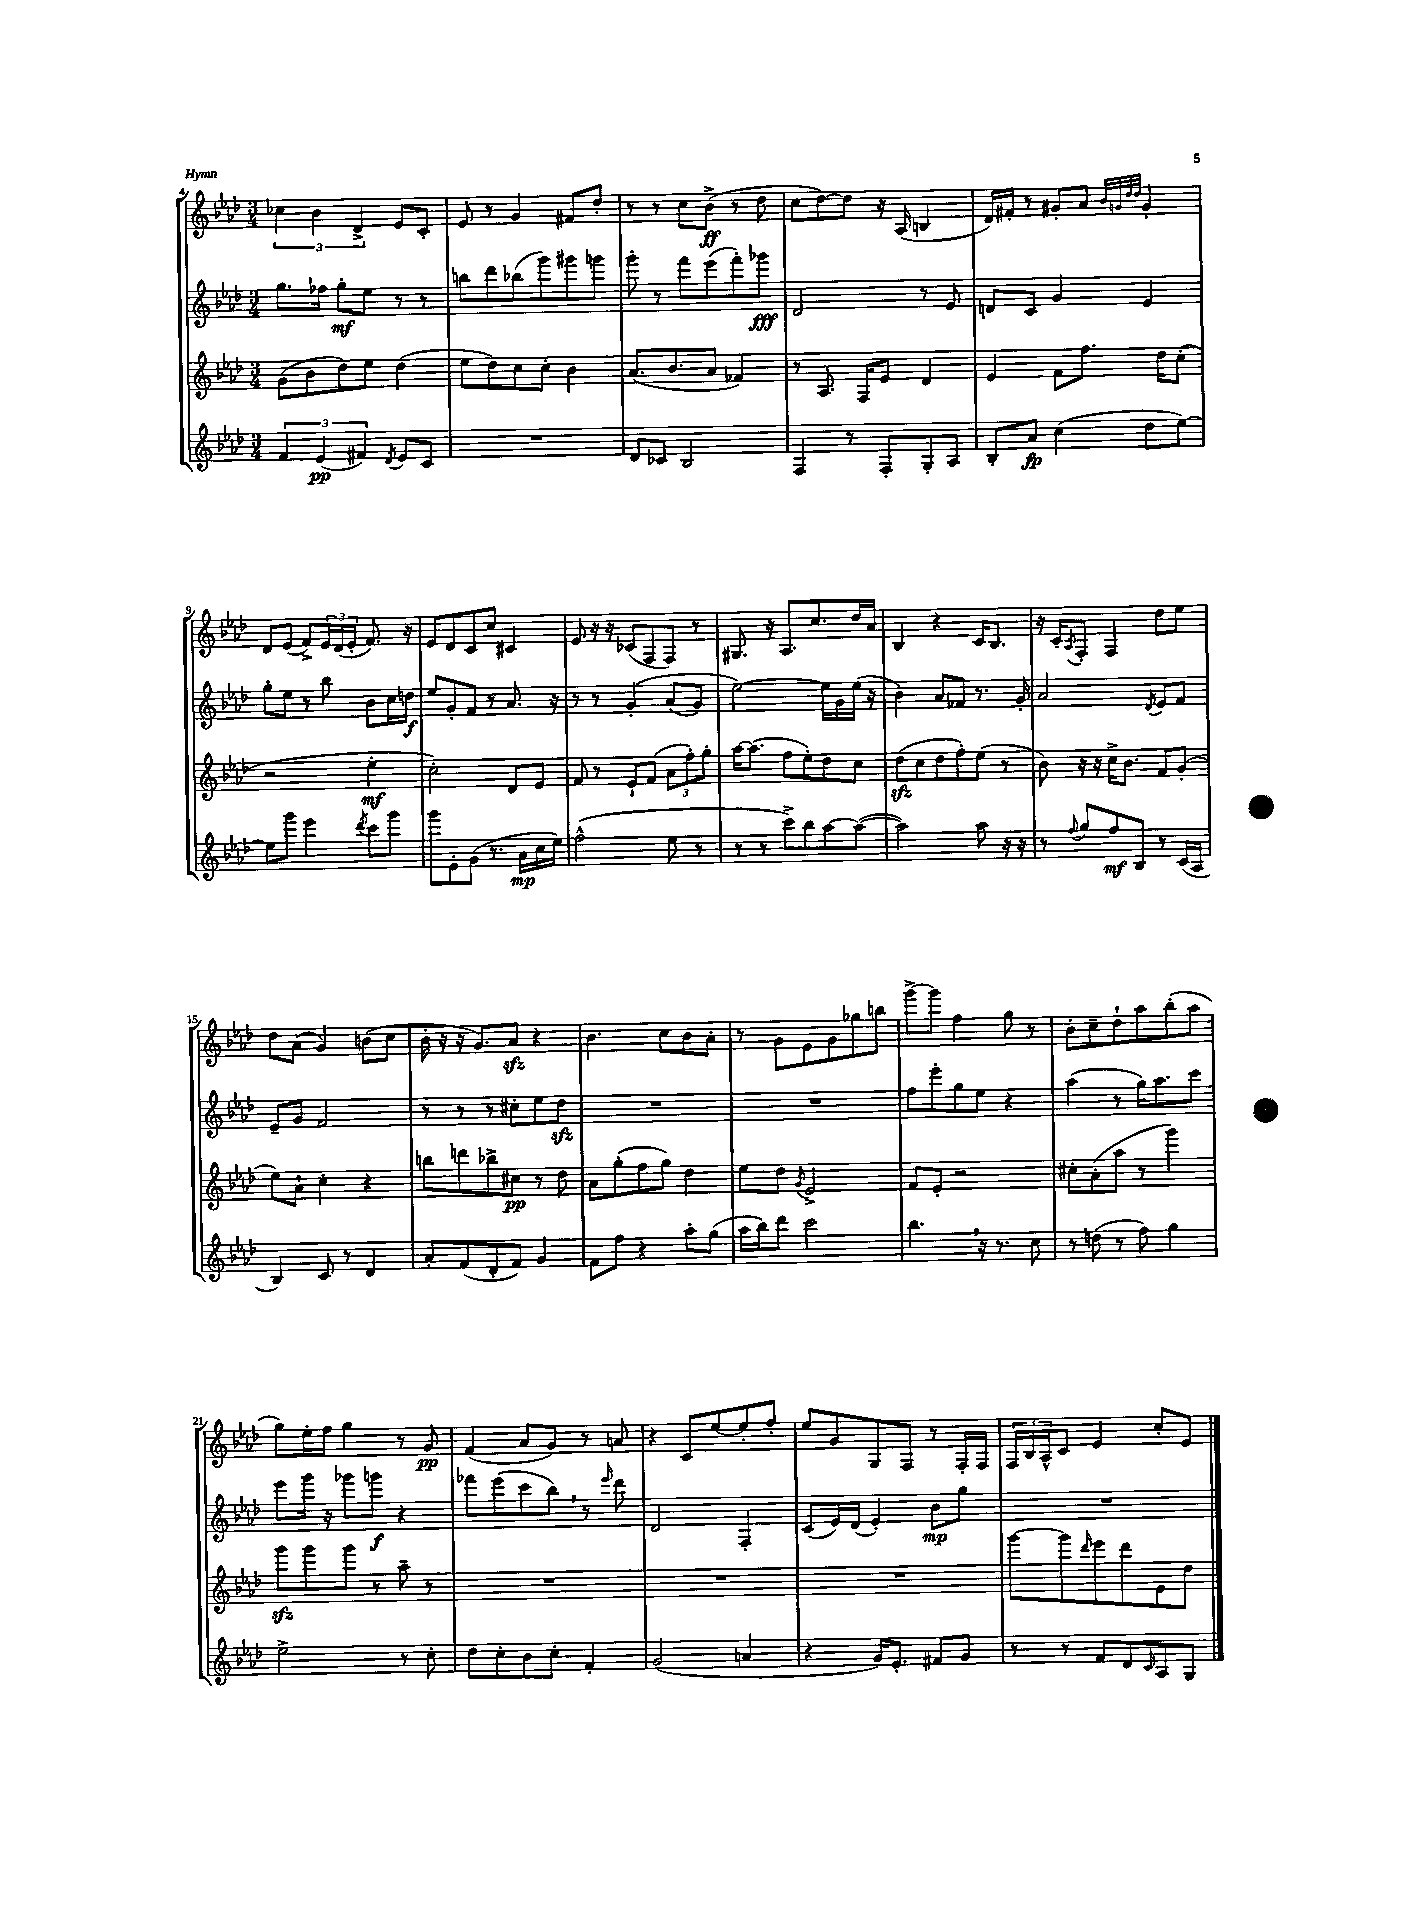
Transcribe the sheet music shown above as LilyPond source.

<<
\new StaffGroup <<
\new Staff = "s0" {
    \clef treble \key aes \major \numericTimeSignature \time 3/4
    \tuplet 3/2 { ces''4 bes'4 des'4-> } ees'8 c'8-. |
    ees'8 r8 g'4 fis'8 des''8-. |
    r8 r8 c''8 bes'8->\ff( r8 des''8 |
    c''8 des''8~) des''8 r16 aes16( b4 |
    des'16) fis'16-. r8 gis'8-. aes'8 \grace { bes'32 g'32 des''32 des''32 } g'4-. |
    des'8 ees'8( f'8->) \tuplet 3/2 { ees'16 des'16( ees'16-. } f'8.) r16 |
    ees'8 des'8 c'8 c''8 cis'4 |
    ees'8 r16 r16 ces'8( f8 f8) r8 |
    gis8. r16 aes8. c''8. des''16 aes'16 |
    bes4 r4 c'16 bes8. |
    r16 c'16-. \acciaccatura { aes8 } f8-. f4 des''8 ees''8 |
    des''8 aes'8( g'4) b'8( c''8 |
    bes'16-. r16 r16 g'8.) aes'8\sfz r4 |
    bes'4. c''8 bes'8 aes'8-. |
    r8 g'8 ees'8 g'8 ges''8 b''8 |
    g'''8~-> g'''8 f''4 g''8 r8 |
    bes'8-. c''8-- des''8-! aes''8 bes''8-.( aes''8 |
    g''8) ees''16-. f''16 g''4 r8 g'8\pp |
    f'4( aes'8 g'8) r8 a'8 |
    r4 c'8 ees''8~ ees''8-. f''8-. |
    ees''8 g'8 g8 f8 r8 f16-. f16 |
    \tuplet 3/2 { f16 bes16 aes16-^ } c'8 ees'4 c''8-. ees'8 \bar "|." |
}
\new Staff = "s1" {
    \clef treble \key aes \major \numericTimeSignature \time 3/4
    g''8. fes''16 g''8-.\mf ees''8 r8 r8 |
    b''8 des'''8 bes''8( g'''8) gis'''8 g'''8 |
    g'''8-. r8 f'''8 ees'''8( f'''8-.) ges'''8\fff |
    des'2 r8 ees'8 |
    d'8 c'8 g'4 ees'4 |
    g''8-. ees''8 r8 bes''8 bes'8 c''16 d''16\f |
    ees''8 g'8-. f'8 r8 aes'8. r16 |
    r8 r8 g'4-.\( aes'8( g'8) |
    ees''2~\) ees''16 g'16 ees''16( r16 |
    bes'4) aes'8 fes'8 r8. g'16-. |
    aes'2 \acciaccatura { des'8 } ees'8 f'8 |
    ees'8-- g'8 f'2 |
    r8 r8 r8 cis''8-. ees''8 des''8\sfz |
    R2. |
    R2. |
    f''8 ees'''8-. g''8 ees''8 r4 |
    aes''4( r8 g''16) aes''8. c'''8 |
    ees'''8 g'''16 r16 ges'''8 g'''8\f r4 |
    fes'''8 ees'''8( c'''8 bes''8) \breathe r8 \grace { ees'''16 } des'''8 |
    des'2 f4-. |
    c'8( ees'16) des'16( ees'4-.) bes'8\mp g''8 |
    R2. \bar "|." |
}
\new Staff = "s2" {
    \clef treble \key aes \major \numericTimeSignature \time 3/4
    g'8( bes'8 des''8) ees''8 des''4( |
    ees''8 des''8) c''8 c''8-. bes'4 |
    aes'8.( bes'8. aes'8 fes'4) |
    r8 aes8. f16 ees'8 des'4 |
    ees'4 f'8 f''8. des''16 c''8-.( |
    r2 ees''4-.\mf |
    c''2-.) des'8 ees'8 |
    f'8 r8 ees'8-! f'8( \tuplet 3/2 { aes'8 f''8-.) g''8-. } |
    aes''16~ aes''8.( f''8 ees''8-.) des''8 c''8 |
    des''8\sfz( c''8 des''8 f''8-.) ees''8( r8 |
    bes'8) r16 r16 c''16-> bes'8. f'8 g'8-.( |
    ees''8) aes'8-! c''4-. r4 |
    b''8 d'''8 bes''8-> cis''8\pp r8 des''8 |
    aes'8 g''8-.( f''8 g''8) des''4 |
    ees''8 des''8 \acciaccatura { g'8 } ees'2-> |
    f'8 ees'8-. r2 |
    cis''8-. aes'8-.( aes''8 r8 g'''4) |
    g'''8\sfz g'''8 g'''8 r8 aes''8-- r8 |
    R2. |
    R2. |
    R2. |
    g'''8~ g'''8 \grace { des'''16 } ees'''8 des'''8 ees'8 des''8 \bar "|." |
}
\new Staff = "s3" {
    \clef treble \key aes \major \numericTimeSignature \time 3/4
    \tuplet 3/2 { f'4 ees'4\pp( fis'4) } \acciaccatura { des'8 } ees'8 c'8 |
    R2. |
    des'8 ces'8 bes2 |
    f4 r8 f8-. g8-. aes8 |
    bes8-. aes'8\fp c''4( des''8 ees''8~) |
    ees''8 g'''8 ees'''4 \acciaccatura { des'''8 } c'''8 g'''8 |
    g'''8 ees'8-. g'8( r8. aes'16\mp c''16 ees''16) |
    f''2-^( ees''8 r8 |
    r8 r8 c'''8->) bes''8 aes''8~ aes''8~( |
    aes''2) aes''8 r16 r16 |
    r8 \appoggiatura { f''8 } g''8 f''8\mf bes8 r8 c'16( aes16 |
    bes4) c'8 r8 des'4 |
    aes'8-. f'8( des'8-. f'8) g'4 |
    f'8 f''8 r4 aes''8-. g''8( |
    aes''16 bes''16) des'''8 c'''2 |
    bes''4. \breathe r16 r8. c''8 |
    r8 d''8( r8 f''8) g''4 |
    ees''2-> r8 c''8-. |
    des''8 c''8-. bes'8 c''8-. f'4-. |
    g'2( a'4 |
    r4 g'16) ees'8.-. fis'8 g'8 |
    r8 r8 f'8 des'8 \grace { c'16 } aes8 g8 \bar "|." |
}
>>
>>
\layout { \context { \Score currentBarNumber = #4 } }
